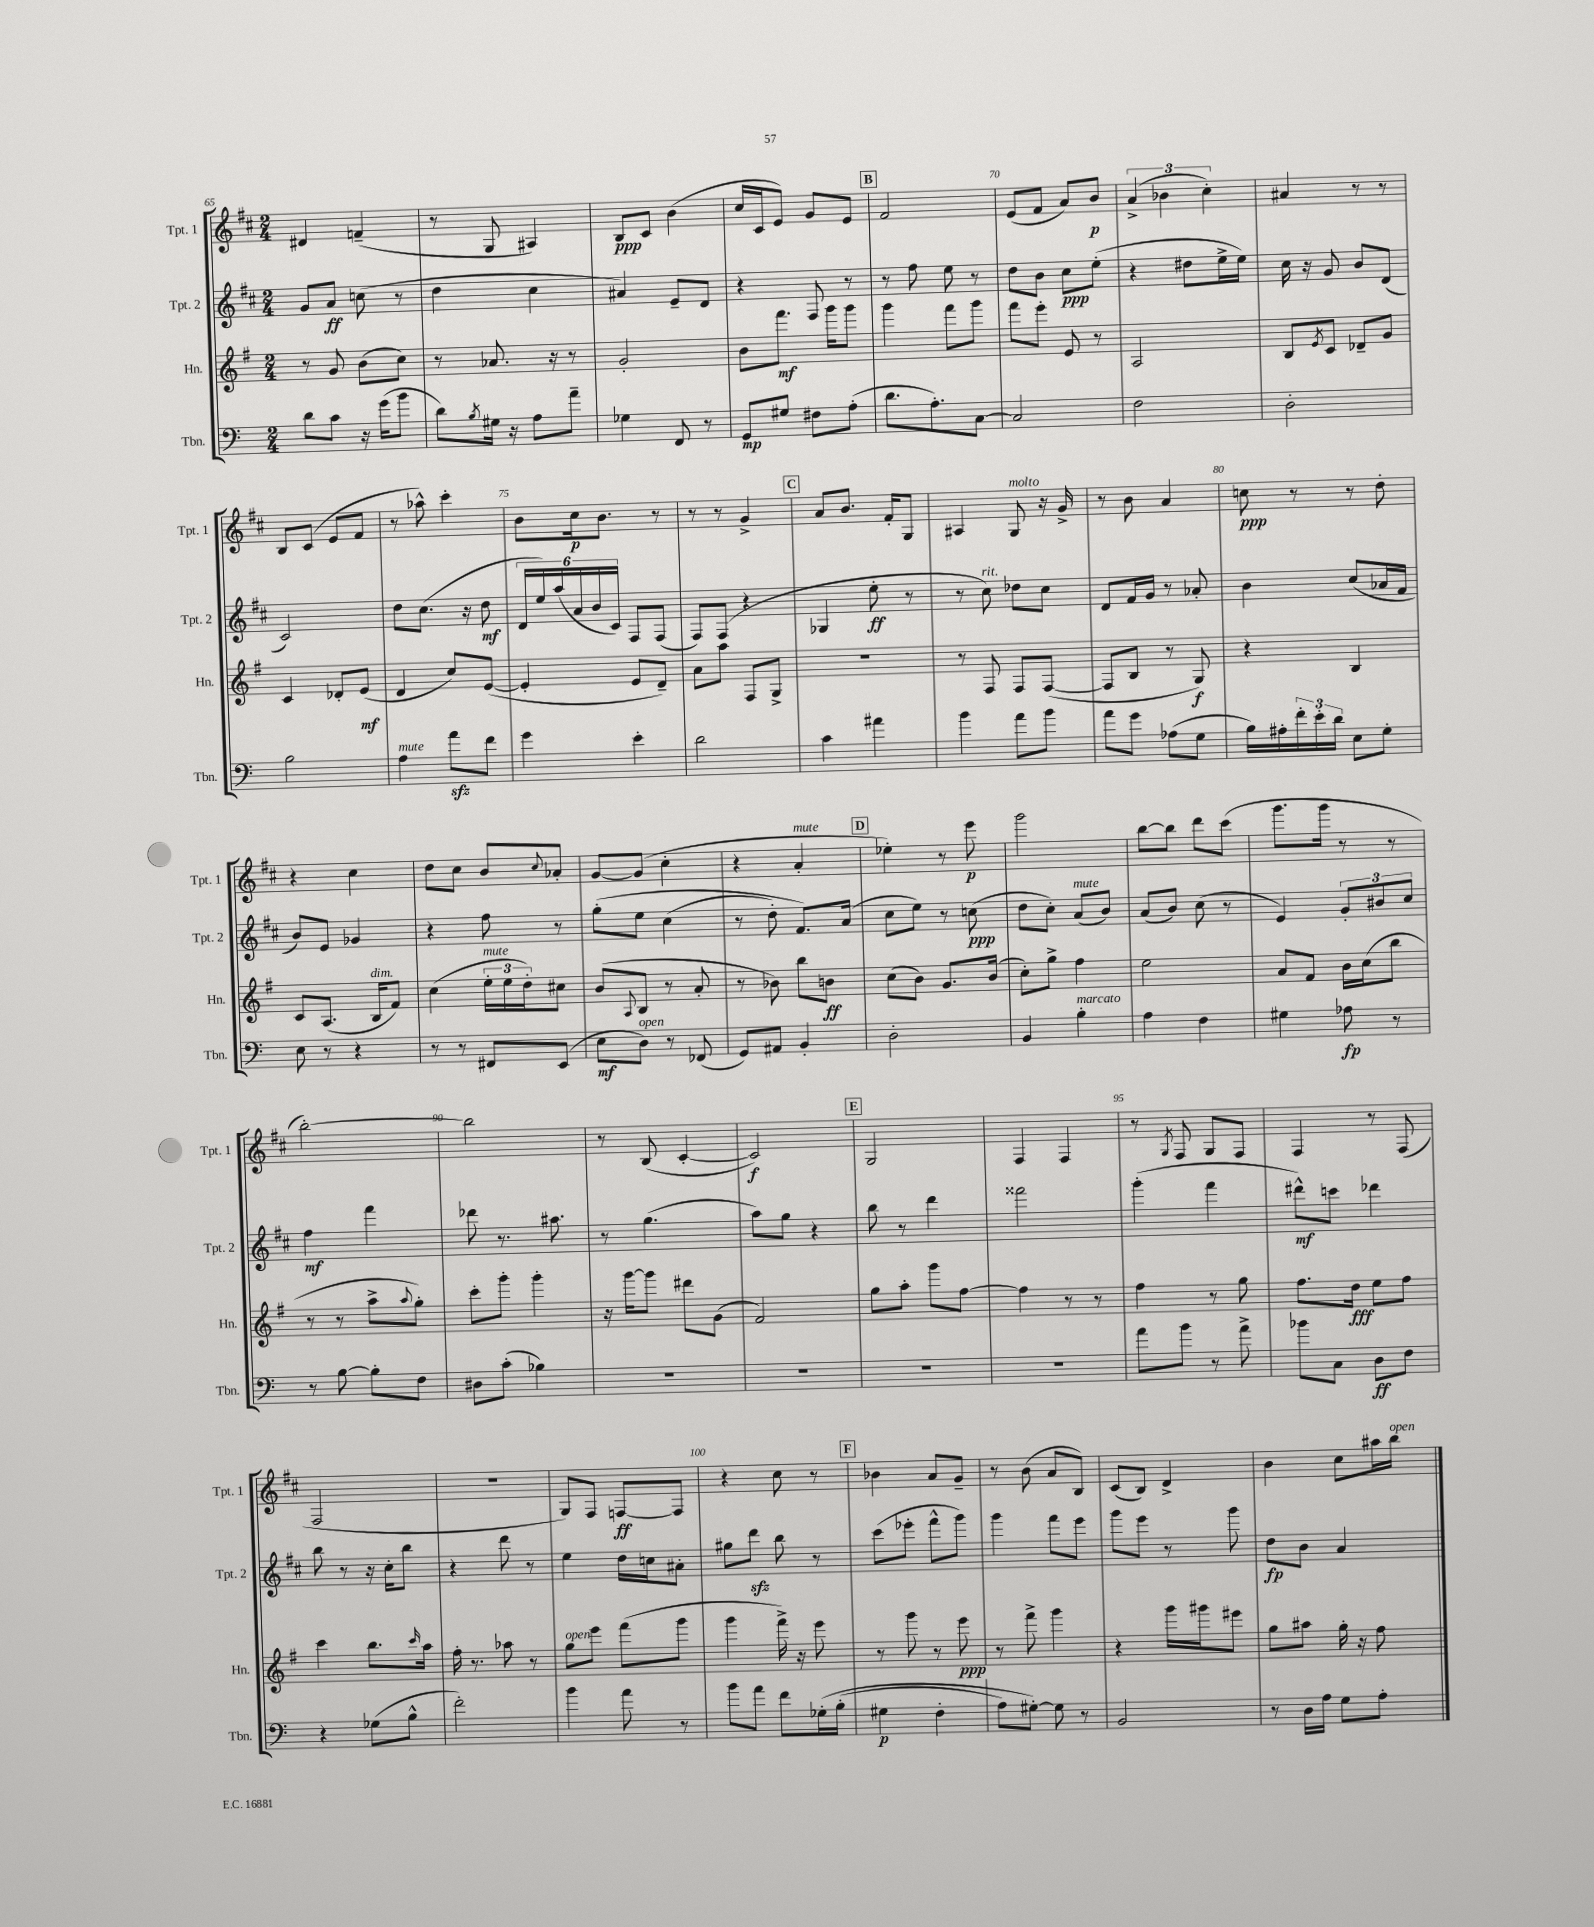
<<
\new StaffGroup <<
\new Staff = "s0" \with { instrumentName = "Tpt. 1" shortInstrumentName = "Tpt. 1" } {
    \clef treble \key d \major \numericTimeSignature \time 2/4
    dis'4 f'4--( |
    r8 g8 ais4) |
    b8\ppp cis'8 b'4( |
    cis''16 cis'16 e'8) g'8 e'8 |
    \mark \markup { \box "B" } fis'2 |
    e'8( fis'8 a'8) b'8\p |
    \tuplet 3/2 { a'4->( bes'4 cis''4-.) } |
    ais'4 r8 r8 |
    b8 cis'8( e'8 fis'8 |
    r8 aes''8-^) cis'''4-. |
    b'8 cis''16\p b'8. r8 |
    r8 r8 g'4-> |
    \mark \markup { \box "C" } a'8 b'8. fis'16-. g8 |
    ais4 g8^\markup { \italic "molto" } r16 g'16-> |
    r8 b'8 a'4 |
    c''8\ppp r8 r8 d''8-. |
    r4 cis''4 |
    d''8 cis''8 b'8 \appoggiatura { cis''8 } aes'8-. |
    g'8~ g'8( cis''4-. |
    r4 a'4-.^\markup { \italic "mute" } |
    \mark \markup { \box "D" } ees''4-.) r8 e'''8\p |
    g'''2 |
    b''8~ b''8 d'''8 cis'''8( |
    g'''8. g'''16 r8 r8 |
    b''2~-.) |
    b''2 |
    r8 b8( cis'4~-. |
    cis'2\f) |
    \mark \markup { \box "E" } g2 |
    fis4 fis4 |
    r8 \acciaccatura { g8 } fis8 g8 fis8 |
    fis4 r8 fis8( |
    fis2 |
    R2 |
    g8) fis8 f8~\ff f8 |
    r4 cis''8 r8 |
    \mark \markup { \box "F" } bes'4 a'8 g'8-- |
    r8 b'8( a'8 b8) |
    cis'8( b8) d'4-> |
    b'4 cis''8 ais''16 b''16^\markup { \italic "open" } \bar "|." |
}
\new Staff = "s1" \with { instrumentName = "Tpt. 2" shortInstrumentName = "Tpt. 2" } {
    \clef treble \key d \major \numericTimeSignature \time 2/4
    g'8 a'8\ff c''8( r8 |
    d''4 cis''4 |
    ais'4) e'8-- d'8 |
    r4 fis8 r8 |
    \mark \markup { \box "B" } r8 fis''8 e''8 r8 |
    d''8 b'8 cis''8\ppp e''8-.( |
    r4 dis''8 e''16-> e''16) |
    cis''16 r16 g'8 b'8 d'8( |
    cis'2) |
    d''8 cis''8.( r16 d''8\mf |
    \tuplet 6/4 { d'16 e''16) a''16( a'16 b'16 cis'16) } fis8 fis8( |
    fis8) fis8( r4 |
    \mark \markup { \box "C" } ges4 e''8-.\ff r8 |
    r8 cis''8^\markup { \italic "rit." }) des''8 cis''8 |
    d'8 fis'16 g'16 r8 aes'8-. |
    b'4 cis''8( aes'16 fis'16 |
    b'8) e'8 ges'4 |
    r4 fis''8 r8 |
    g''8-.\( e''8 cis''4( |
    r8 d''8-.) fis'8.\) a'16( |
    \mark \markup { \box "D" } cis''8 e''8) r8 c''8\ppp( |
    d''8 cis''8-.) a'8^\markup { \italic "mute" }( b'8) |
    a'8( b'8) cis''8( r8 |
    e'4) \tuplet 3/2 { g'8-. bis'8 cis''8 } |
    fis''4\mf fis'''4 |
    des'''8 r8. ais''8. |
    r8 g''4.( |
    a''8) g''8 r4 |
    \mark \markup { \box "E" } b''8 r8 d'''4 |
    fisis'''2 |
    g'''4-.( fis'''4 |
    dis'''8-^\mf) c'''8 des'''4 |
    b''8 r8 r16 cis''16-. b''8 |
    r4 d'''8 r8 |
    e''4 d''16 c''16 ais'8-. |
    gis''8 d'''8\sfz b''8 r8 |
    \mark \markup { \box "F" } cis'''8( ees'''8-. fis'''8-^ g'''8) |
    g'''4 fis'''8 e'''8 |
    g'''8 e'''8 r8 g'''8 |
    d''8\fp b'8 a'4 \bar "|." |
}
\new Staff = "s2" \with { instrumentName = "Hn." shortInstrumentName = "Hn." } {
    \clef treble \key g \major \numericTimeSignature \time 2/4
    r8 g'8 b'8( c''8) |
    r8 aes'8. r16 r8 |
    g'2-. |
    b'8 fis'''8.\mf g'''16 g'''8 |
    \mark \markup { \box "B" } g'''4 fis'''8 g'''8 |
    fis'''8 e'''8-. e'8 r8 |
    a2 |
    b8 \acciaccatura { e'8 } c'8 des'8-- g'8 |
    c'4 des'8-. e'8\mf( |
    d'4 c''8) e'8~( |
    e'4-. e'8 d'8--) |
    a'8 a''8 fis8 g8-> |
    \mark \markup { \box "C" } r2 |
    r8 fis8 fis8 fis8~( |
    fis8 b8 r8 g8\f) |
    r4 b4 |
    c'8 a8.( b16^\markup { \italic "dim." } fis'8) |
    c''4( \tuplet 3/2 { e''16-.^\markup { \italic "mute" } e''16 d''16-.) } cis''8 |
    b'8( \appoggiatura { a8 } b8 r8 a'8-. |
    r8 bes'8) b''8 b'8\ff |
    \mark \markup { \box "D" } c''8( b'8) g'8. b'16( |
    c''8-.) g''8-> fis''4 |
    e''2 |
    a'8 fis'8 b'16 c''16( b''8 |
    r8 r8 a''8-> \appoggiatura { a''8 } g''8-.) |
    c'''8-. g'''8-. g'''4-. |
    r16 g'''16~ g'''8 dis'''8 g'8( |
    fis'2) |
    \mark \markup { \box "E" } g''8 a''8-. g'''8 fis''8~ |
    fis''4 r8 r8 |
    fis''4 r8 g''8 |
    fis''8. d''16\fff e''8 fis''8 |
    c'''4 b''8. \grace { c'''16 } a''16 |
    fis''16-. r8. aes''8 r8 |
    g''8^\markup { \italic "open" } e'''8 fis'''8( g'''8 |
    g'''4 fis'''16->) r16 e'''8 |
    \mark \markup { \box "F" } r8 g'''8 r8 e'''8\ppp |
    r8 fis'''8-> g'''4 |
    r4 g'''16 gis'''16 eis'''8 |
    g''8 ais''8 g''16-. r16 fis''8 \bar "|." |
}
\new Staff = "s3" \with { instrumentName = "Tbn." shortInstrumentName = "Tbn." } {
    \clef bass \key c \major \numericTimeSignature \time 2/4
    d'8 c'8 r16 g'16( b'8 |
    d'8) \acciaccatura { b8 } gis16 r16 a8 a'8-- |
    ges4 f,8 r8 |
    g,8\mp gis8 fis8 a8-.( |
    \mark \markup { \box "B" } d'8. a8.-.) c8~ |
    c2 |
    f2 |
    d2-. |
    b2 |
    a4^\markup { \italic "mute" } a'8\sfz f'8 |
    g'4 e'4-. |
    d'2 |
    \mark \markup { \box "C" } c'4 ais'4 |
    b'4 a'8 b'8 |
    a'8 g'8 aes8( g8 |
    b16) ais16-. \tuplet 3/2 { f'16-. e'16-. d'16 } e8 g8-. |
    e8 r8 r4 |
    r8 r8 fis,8 e,8( |
    e8\mf d8^\markup { \italic "open" }) r8 fes,8( |
    g,8) ais,8 b,4-. |
    \mark \markup { \box "D" } d2-. |
    b,4 b4-.^\markup { \italic "marcato" } |
    a4 f4 |
    gis4 aes8\fp r8 |
    r8 b8~ b8-. f8 |
    dis8 c'8-.( bes4) |
    R2 |
    R2 |
    \mark \markup { \box "E" } R2 |
    R2 |
    a'8 b'8 r8 a'8-> |
    bes'8 c8 d8\ff f8 |
    r4 ges8( b8-^ |
    f'2-.) |
    b'4 a'8 r8 |
    b'8 a'8 f'8 ges16-.\( b16-.( |
    \mark \markup { \box "F" } gis4\p f4-. |
    a8) gis8~-.\) gis8 r8 |
    b,2 |
    r8 d16 a16 g8 a8-. \bar "|." |
}
>>
>>
\layout { \context { \Score currentBarNumber = #65 \override BarNumber.break-visibility = ##(#f #t #t) barNumberVisibility = #(every-nth-bar-number-visible 5) } }
